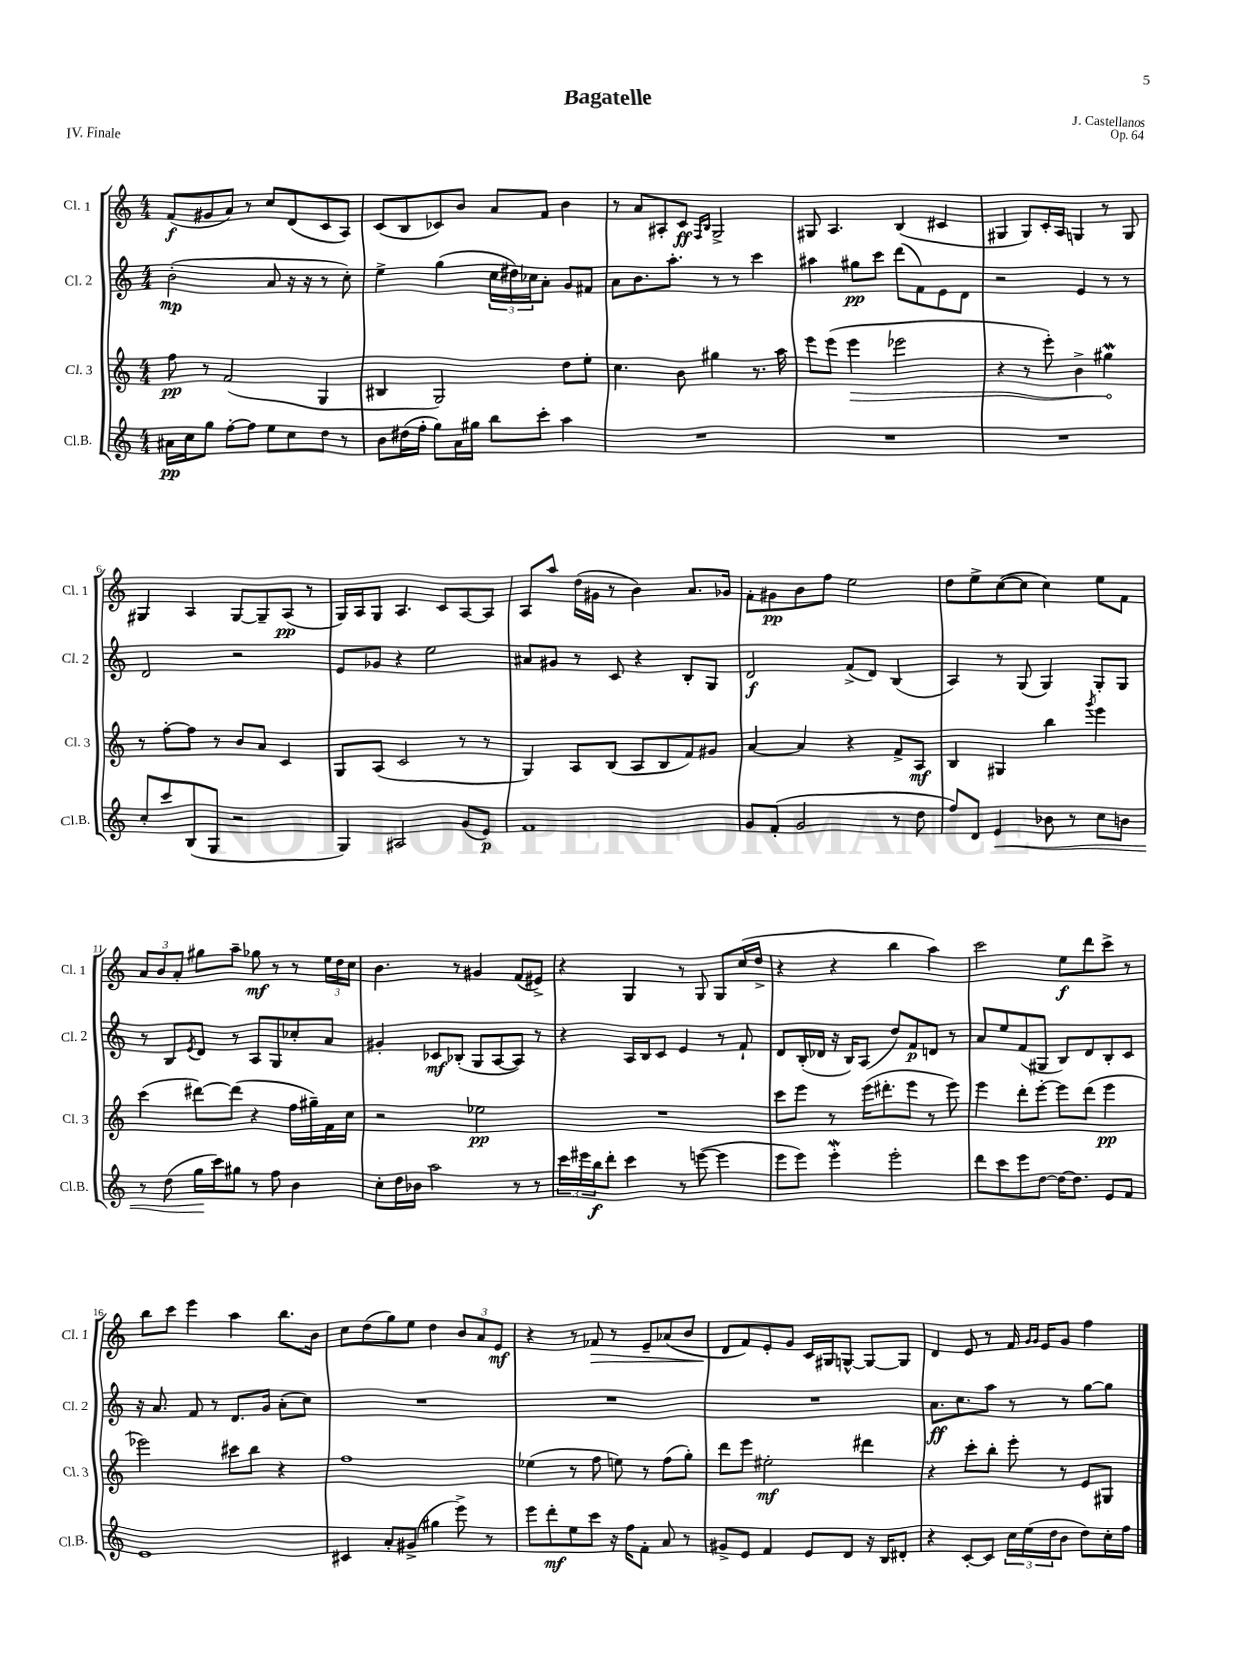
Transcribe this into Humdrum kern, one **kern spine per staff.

**kern	**kern	**kern	**kern
*staff4	*staff3	*staff2	*staff1
*clefG2	*clefG2	*clefG2	*clefG2
*k[]	*k[]	*k[]	*k[]
*M4/4	*M4/4	*M4/4	*M4/4
16a#	8ff	(2b'	(8f
16cc	.	.	.
8gg	8r	.	8g#
[8ff'	(2f	.	8a)
8ff]	.	.	8r
8ee	.	8a	8cc
8cc	.	16r	(8d
.	.	16r	.
8dd	4G	8r	8c
8r	.	8cc')	8A)
=	=	=	=
8b	4B#	4ee^	(8c
(16dd#	.	.	8B
16ff'	.	.	.
8gg)	2G)	(4gg	8c-)
16a	.	.	8b
16gg#	.	.	.
8bb	.	24cc	8a
.	.	24dd#)	.
.	.	24cc-	.
8ccc'	.	8a'	8f
4aa	8dd	8g	4b
.	8ee'	8f#	.
=	=	=	=
1r	4.cc	8a	8r
.	.	8.b	8a
.	.	.	8A#'
.	.	8.aa'	.
.	8b	.	8c
.	.	.	16qqF
.	.	.	16qqB
.	4gg#	8r	2G^
.	.	8r	.
.	8.r	4ccc	.
.	16aa	.	.
=	=	=	=
1r	8eee	4aa#	8G#
.	(8eee	.	4.A
.	4eee	8gg#	.
.	.	8ccc	.
.	2eee-	(8ddd	(4B
.	.	8f)	.
.	.	8e	4c#
.	.	8d	.
=	=	=	=
1r	4r	2r	4G#
.	8r	.	8G#)
.	8eee')	.	16c'
.	.	.	16A
.	4b^	4e	4G
.	4gg#	8r	8r
.	.	8r	8G
=	=	=	=
8cc'	8r	2d	4G#
8ccc	[8ff'	.	.
(8B	8ff]	.	4A
8G	8r	.	.
2r	8b	2r	[8G#
.	8a	.	8G#~]
.	4c	.	(8A
.	.	.	8r
=	=	=	=
4G)	8G	8e	16G)
.	.	.	16A
.	(8A	8g-	8G
2A#	2c	4r	4.A
.	.	2ee	.
.	.	.	8c
(8g	8r	.	[8A
8e)	8r	.	8A]
=	=	=	=
1f	4G)	8a#	8A
.	.	8g#	8aa
.	8A	8r	(16dd
.	.	.	16g#
.	(8B	8c	8r
.	8A	4r	4b)
.	8B	.	.
.	8f)	8B'	8.a
.	8g#	8G	.
.	.	.	16g-
=	=	=	=
8g	[4a	2d	8f'
(8f'	.	.	8g#
2g	4a]	.	8b
.	.	.	8ff
.	4r	(8f^	2ee
.	.	8d)	.
8r	8f^	(4B	.
8dd	8A	.	.
=	=	=	=
8ff)	4B	4A)	8dd
8d	.	.	8ee^
4e	4G#	8r	([8cc
.	.	(8G	8cc]
8b-	4bb	4G)	4cc)
8r	.	.	.
.	8qggg	.	.
8cc	4eee	8G'	8ee
8b	.	8G	8f
=	=	=	=
8r	(4ccc	8r	12a
.	.	.	12b
(8dd	.	8B	.
.	.	.	12a'
.	.	8qe	.
16gg	[8ddd#)	8d	8gg#
16ccc)	.	.	.
8gg#	(8ddd#]	8r	8aa~
8r	4r	8A	8gg-
8ff	.	8G	8r
4b	16ff	8cc-'	8r
.	16gg#~)	.	.
.	16f	8a	24ee
.	.	.	24dd
.	16cc	.	.
.	.	.	24cc
=	=	=	=
8cc'	2r	4g#'	4.b
16dd	.	.	.
16b-	.	.	.
2aa	.	8c-	.
.	.	(8B-'	8r
.	2ee-	8G	4g#
.	.	[8A	.
8r	.	8A])	(8f
8r	.	8r	8e#^)
=	=	=	=
24ccc	1r	4r	4r
24eee#	.	.	.
24bb	.	.	.
8ddd'	.	.	.
4ccc	.	16A	4G
.	.	16B	.
.	.	8c	.
8r	.	4e	8r
([8eee	.	.	8G
4eee]	.	8r	8G
.	.	8f`	(16cc
.	.	.	16dd^
=	=	=	=
8eee	8ccc	8d	4r
8eee)	8eee	(16B'	.
.	.	16d-	.
4eee'	8r	16r	4r
.	.	16B)	.
.	(16eee	(8A	.
.	8.ddd#'	.	.
2eee'	.	8dd)	4bb
.	8eee	8f	.
.	8r	8d	4aa)
.	8eee)	8r	.
=	=	=	=
8ddd	4eee	8a	2ccc
8ccc	.	8ee	.
8eee	8ddd'	(8f	.
[8dd	[8eee'	8G#	.
16dd_	8eee]	8B)	8ee
8.dd]	.	.	.
.	(8ddd	8d	8ddd
8e	4eee	8B'	8ccc^
8f	.	8c	8r
=	=	=	=
1e	2eee-)	16r	8bb
.	.	8.a	.
.	.	.	8ccc
.	.	8f	4eee
.	.	8r	.
.	8ccc#	8.d	4aa
.	8bb	.	.
.	.	16g	.
.	4r	(8a'	8.bb
.	.	8cc)	.
.	.	.	16b
=	=	=	=
4c#	1ff	1r	8cc
.	.	.	(8dd
8a'	.	.	8gg)
(8g#^	.	.	8ee
4gg#	.	.	4dd
8eee^)	.	.	12b
.	.	.	12a
8r	.	.	.
.	.	.	12e
=	=	=	=
8eee	(4ee-	1r	4r
8ddd'	.	.	.
8ee	8r	.	8r
8ccc	8ff	.	8f-
16r	8ee)	.	8r
16ff	.	.	.
8f'	8r	.	8e~
8a	(8ff	.	(8a-
8r	8gg')	.	8b
=	=	=	=
8g#^	8ddd	1r	8d
8e	8eee	.	8f)
4f	2ee#'	.	8e'
.	.	.	8g
8e	.	.	16c
.	.	.	16G#
8d	.	.	[8G^^
16r	4ddd#	.	8G_
16B	.	.	.
8d#'	.	.	8G]
=	=	=	=
4r	4r	8.a	4d
.	.	8.cc	.
[8c'	8ccc'	.	8e
8c]	8bb'	8aa	8r
24cc	8eee'	8r	16f
(24ee	.	.	.
.	.	.	16qqg
.	.	.	16qqg
.	.	.	16e
24dd	.	.	.
8b	8r	8r	8g
8dd)	8e	[8gg	4ff
16cc'	8G#	8gg]	.
16ff	.	.	.
==	==	==	==
*-	*-	*-	*-
